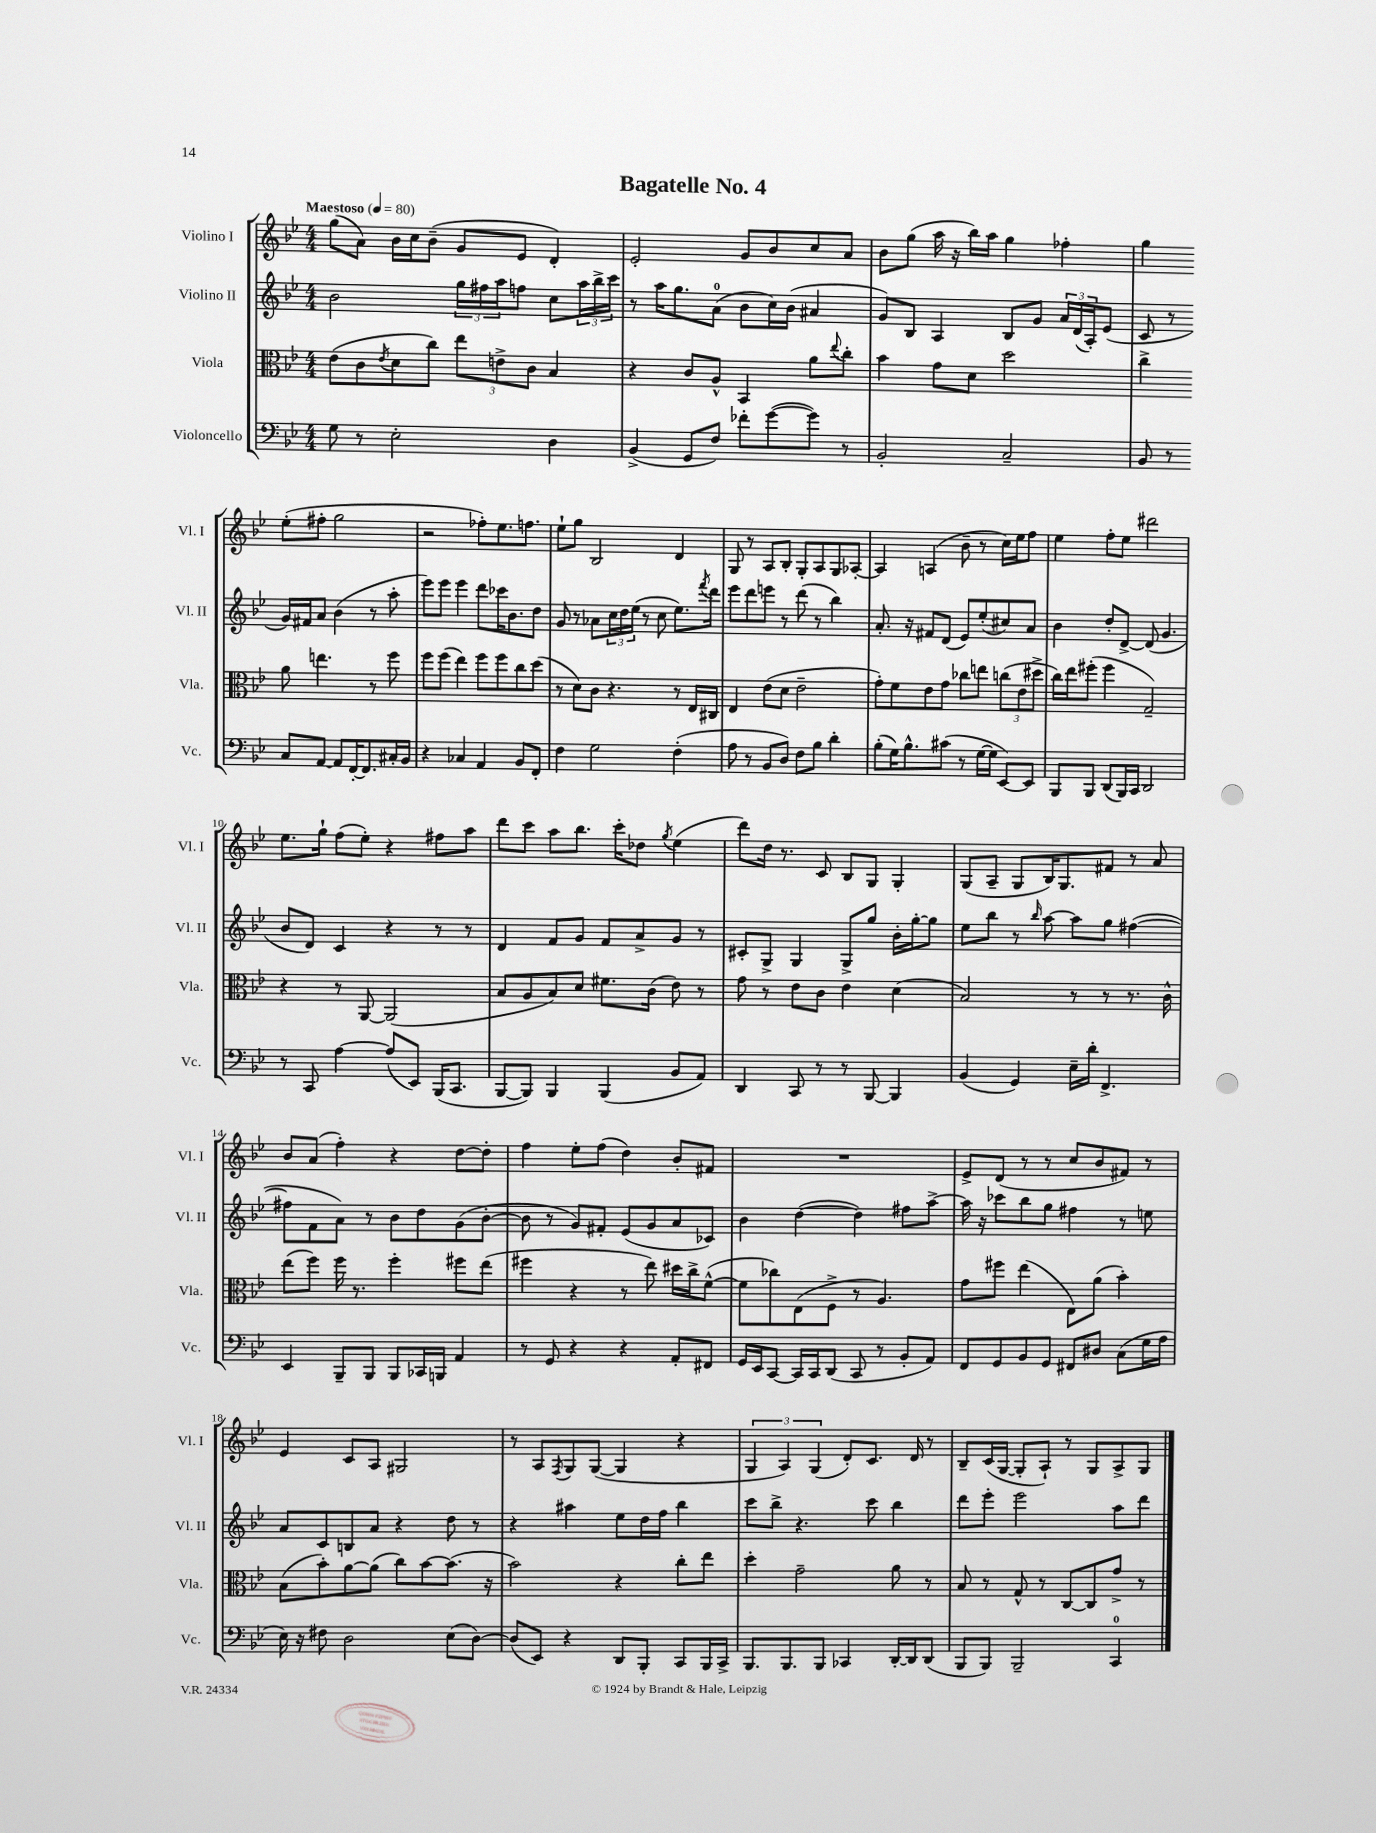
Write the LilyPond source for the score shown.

\header { title = "Bagatelle No. 4" }
<<
\new StaffGroup <<
\new Staff = "s0" \with { instrumentName = "Violino I" shortInstrumentName = "Vl. I" } {
    \clef treble \key bes \major \numericTimeSignature \time 4/4 \tempo "Maestoso" 4 = 80
    g''8( a'8) bes'16 c''16 bes'8--( g'8 ees'8 d'4-.) |
    ees'2-. g'8 bes'8 c''8 a'8 |
    bes'8 g''8( a''16 r16 bes''16) a''16 g''4 fes''4-. |
    g''4 ees''8-.( fis''8-. g''2 |
    r2 fes''8-.) ees''8. f''8. |
    ees''8-! g''8 bes2 d'4 |
    g8 r8 a8 bes8-. g8-. a8 g8 aes8~-. |
    aes4 a4( bes'8-- r8 c''16) ees''16 f''8 |
    ees''4 f''8-. ees''8 dis'''2 |
    ees''8. g''16-! f''8( ees''8-.) r4 fis''8 a''8 |
    d'''8 c'''8 a''8 bes''8. c'''16-. des''8 \acciaccatura { g''8 } ees''4( |
    d'''8) d''16 r8. c'8 bes8 g8 g4-. |
    g8( a8-- g8 bes16) g8. fis'8 r8 a'8 |
    bes'8 a'8( f''4-.) r4 d''8~ d''8-. |
    f''4 ees''8-. f''8( d''4) bes'8-. fis'8 |
    R1 |
    ees'8-> d'8( r8 r8 c''8 bes'8 fis'8) r8 |
    ees'4 c'8 a8 gis2 |
    r8 a8 \acciaccatura { f8 } g8 g8~( g4 r4 |
    \tuplet 3/2 { g4 a4) g4( } d'8-.) c'8. d'16 r8 |
    bes8-- c'16( g16~ g8-. a8-!) r8 g8 a8-> g8 \bar "|." |
}
\new Staff = "s1" \with { instrumentName = "Violino II" shortInstrumentName = "Vl. II" } {
    \clef treble \key bes \major \numericTimeSignature \time 4/4
    bes'2 \tuplet 3/2 { g''16 fis''16 a''16 } f''8 c''8 \tuplet 3/2 { a''16 bes''16-> c'''16 } |
    r8 a''16 g''8. a'8-0( bes'8 c''16) bes'16( ais'4 |
    g'8) bes8 a4 bes8 g'8 \tuplet 3/2 { a'16 d'16( a16-.) } ees'8( |
    c'8 r8 g'16) fis'16 a'8 bes'4( r8 a''8-. |
    ees'''8) ees'''8 ees'''4 d'''8 ces'''16 bes'8. d''8 |
    g'8 r8 aes'8 \tuplet 3/2 { c''16 d''16 ees''16( } r8 c''8 ees''8.) \acciaccatura { f'''8 } d'''16 |
    ees'''8 d'''8 e'''8 r8 d'''8( r8 bes''4) |
    a'8.-. r16 fis'8 d'8( ees'8) ees''8-.( cis''8) a'8 |
    bes'4 d''8-. d'8~-> d'8( g'4. |
    bes'8 d'8) c'4 r4 r8 r8 |
    d'4 f'8 g'8 f'8 a'8-> g'8 r8 |
    cis'8-. g8-> g4 g8-> g''8 bes'16-. g''16~-. g''8 |
    ees''8 bes''8 r8 \grace { bes''16 } a''8~ a''8 g''8 fis''4~( |
    fis''8 f'8 a'8) r8 bes'8 d''8 g'8( bes'8~-. |
    bes'8 r8 g'8) fis'8-. ees'8( g'8 a'8 ces'8) |
    bes'4 d''4~( d''4) fis''8 a''8~-> |
    a''16 r16 ces'''8 bes''8 g''8 fis''4 r8 e''8 |
    a'8 c'8 b8 a'8 r4 d''8 r8 |
    r4 ais''4 ees''8 d''16 f''16 bes''4 |
    c'''8 bes''8-> r4. c'''8 bes''4 |
    d'''8 ees'''8-. ees'''2 a''8 d'''8 \bar "|." |
}
\new Staff = "s2" \with { instrumentName = "Viola" shortInstrumentName = "Vla." } {
    \clef alto \key bes \major \numericTimeSignature \time 4/4
    ees'8( c'8 \acciaccatura { ees'8 } d'8 c''8) \tuplet 3/2 { ees''8 e'8-> c'8 } bes4 |
    r4 c'8 a8-^ bes,4 a'8 \appoggiatura { ees''8 } c''8-. |
    bes'4 g'8 d'8 d''2 |
    c''4-> a'8 e''4. r8 f''8 |
    f''8 f''8( ees''4) f''8 f''8 c''8 d''8( |
    r8 d'8) c'8 r4. r8 ees16 cis16 |
    ees4 ees'8( d'8 ees'2-- |
    g'8-.) f'8 ees'8 g'8 ces''8 e''8 \tuplet 3/2 { c''8( ees'8 dis''8-> } |
    c''16) ees''16 fis''8-.( fis''4 g2--) |
    r4 r8 a,8~ a,2( |
    bes8 a8 bes8) d'8 fis'8. c'16( ees'8) r8 |
    g'8 r8 ees'8 c'8 ees'4 d'4( |
    bes2) r8 r8 r8. c'16-^ |
    ees''8( f''8) f''16 r8. f''4-. fis''8 ees''8( |
    fis''4 r4 r8 ees''8) dis''16 c''16-> f'8~-^( |
    f'8 ces''8) ees8( f8-> r8 a4.) |
    g'8 fis''8 ees''4( ees8) a'8( bes'4-.) |
    bes8( bes'8-.) a'8~ a'8( c''8) bes'8~ bes'8.( r16 |
    bes'2) r4 c''8-. ees''8 |
    d''4-. g'2-- a'8 r8 |
    bes8 r8 g8-^ r8 c8~ c8 g'8-> r8 \bar "|." |
}
\new Staff = "s3" \with { instrumentName = "Violoncello" shortInstrumentName = "Vc." } {
    \clef bass \key bes \major \numericTimeSignature \time 4/4
    g8 r8 ees2-. d4 |
    bes,4->( g,8 f8) fes'8-. g'8~( g'8) r8 |
    bes,2-. c2-- |
    bes,8 r8 c8 a,8~ a,8 f,16~-. f,8. cis16-. bes,16 |
    r4 ces4 a,4 bes,8 f,8-. |
    f4 g2 f4-.( |
    a8 r8 bes,8 d8) f8 bes8 d'4-. |
    bes8-.( g16) bes8.-^ cis'8( r8 g16~ g16 ees,8~) ees,8 |
    bes,,8 bes,,8 d,8( bes,,16) c,16 d,2 |
    r8 c,8 a4~ a8( ees,8) bes,,16( c,8. |
    bes,,8~ bes,,8) bes,,4 bes,,4( bes,8 a,8) |
    d,4 c,8 r8 r8 bes,,8~ bes,,4 |
    bes,4( g,4) ees16-- d'16-. f,4.-> |
    ees,4 bes,,8-- bes,,8 bes,,8 ces,16 b,,16 a,4 |
    r8 g,8 r4 r4 a,8-. fis,8 |
    g,16 ees,16 c,8~ c,16 c,16 d,8( c,8 r8 bes,8-. a,8) |
    f,8 g,8 bes,8 g,8 fis,8 dis8 c8( g16 a16 |
    ees16) r16 fis8 d2 ees8( d8~) |
    d8( ees,8) r4 d,8 bes,,8-. c,8 bes,,16 c,16-> |
    bes,,8. bes,,8. bes,,8 ces,4 d,16~-. d,16 d,8( |
    bes,,8 bes,,8) bes,,2-- c,4-0 \bar "|." |
}
>>
>>
